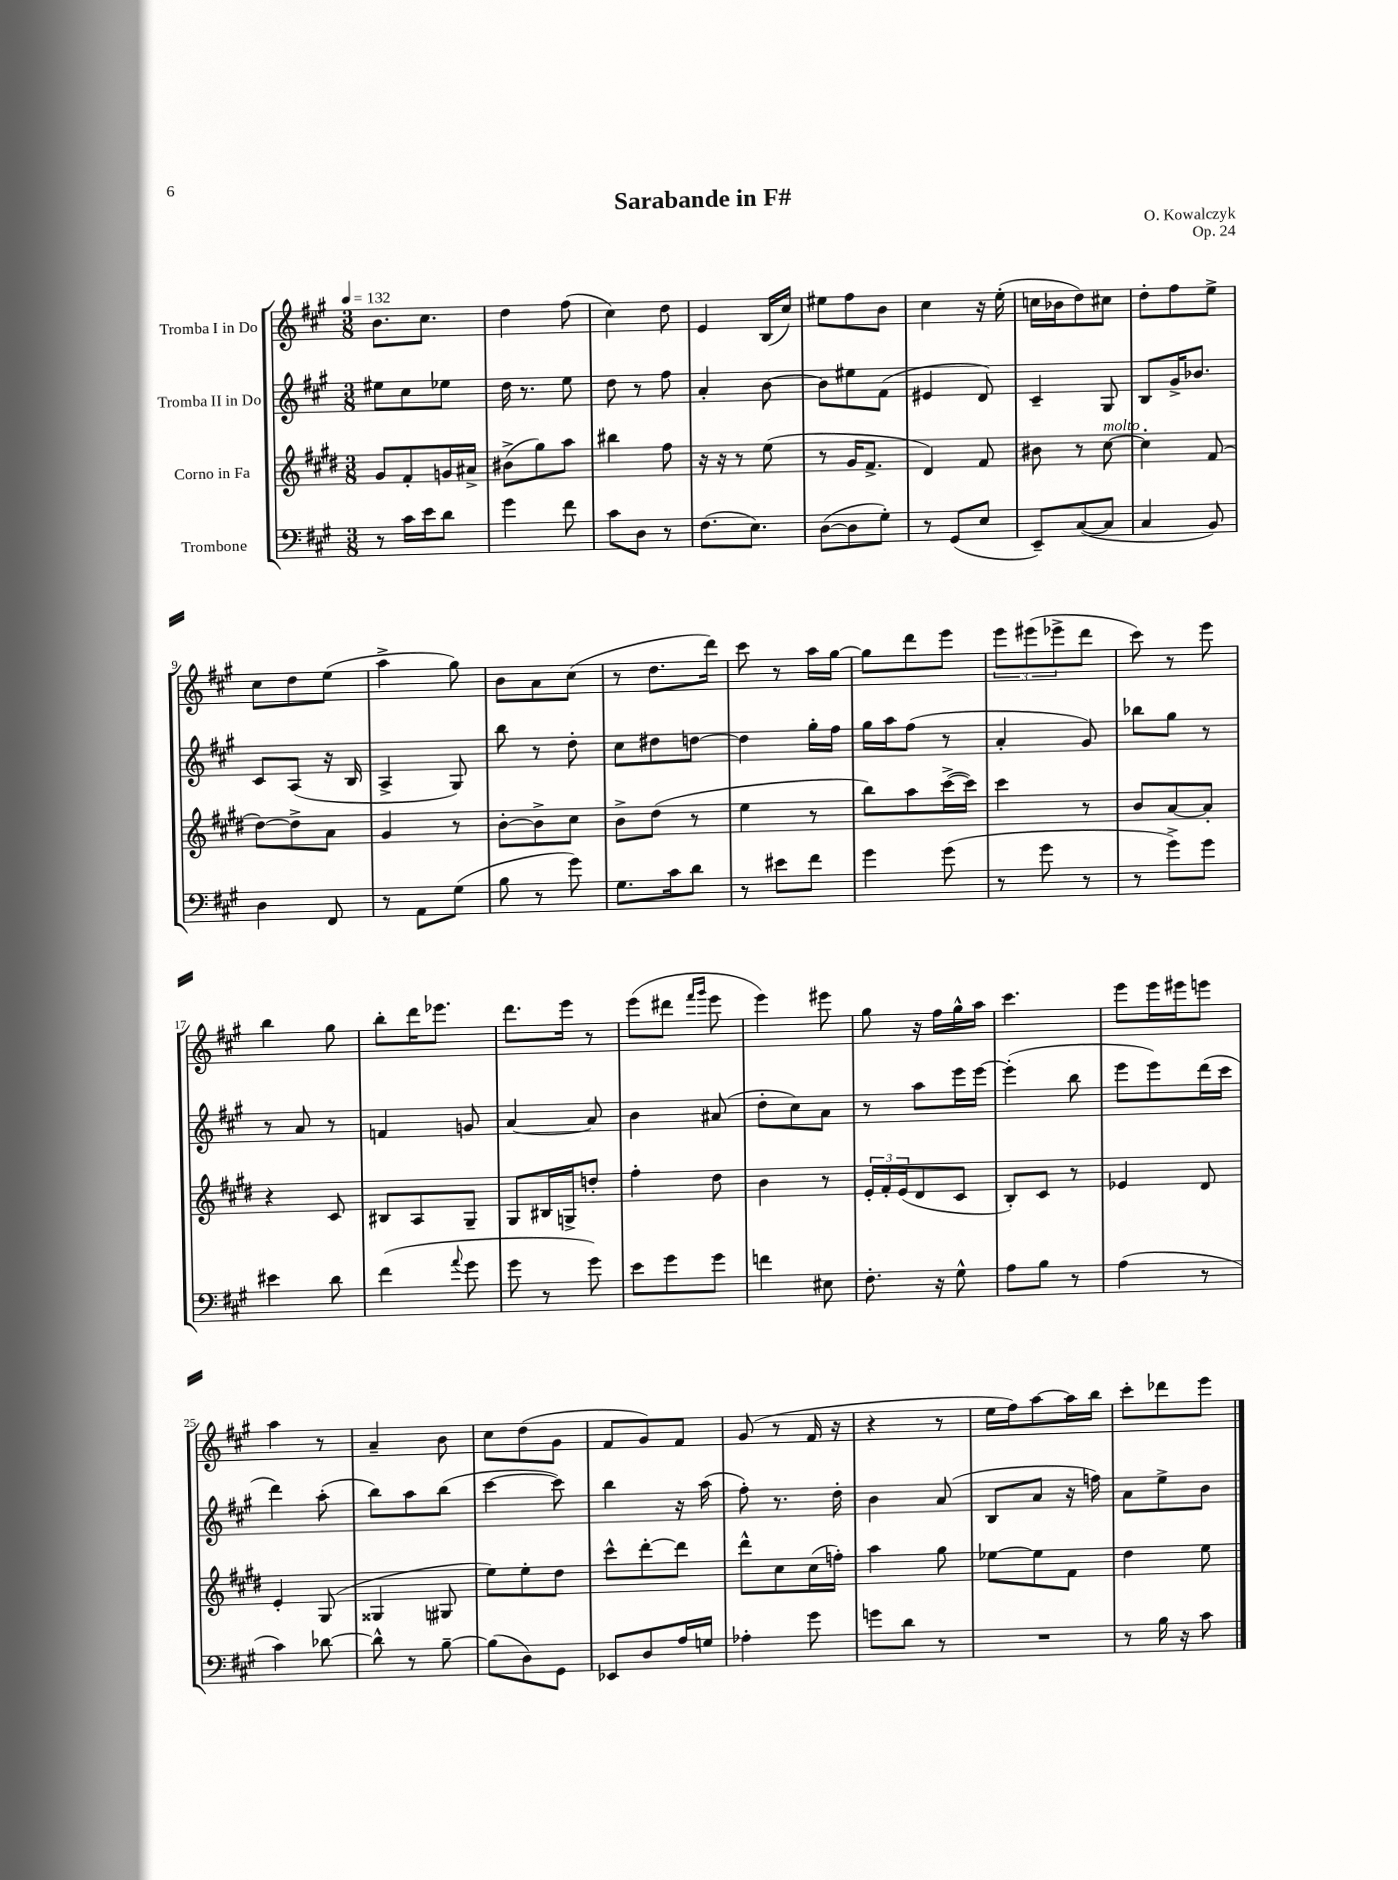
\header { title = "Sarabande in F#" composer = "O. Kowalczyk" opus = "Op. 24" }
<<
\new StaffGroup <<
\new Staff = "s0" \with { instrumentName = "Tromba I in Do" } {
    \clef treble \key a \major \numericTimeSignature \time 3/8 \tempo 4 = 132
    b'8. cis''8. |
    d''4 fis''8( |
    cis''4) d''8 |
    e'4 b16( cis''16) |
    eis''8 fis''8 b'8 |
    cis''4 r16 e''16-.( |
    c''16 bes'16 d''8) cis''8 |
    d''8-. fis''8 e''8-> |
    cis''8 d''8 e''8( |
    a''4-> gis''8) |
    b'8 a'8 cis''8( |
    r8 d''8. d'''16) |
    cis'''8 r8 a''16 gis''16~ |
    gis''8 d'''8 e'''8 |
    \tuplet 3/2 { e'''8 eis'''8( ees'''8-> } d'''8 |
    cis'''8) r8 e'''8 |
    b''4 gis''8 |
    b''8-. d'''16 ees'''8. |
    d'''8. e'''16 r8 |
    e'''8( dis'''8 \grace { fis'''16 gis'''16 } e'''8 |
    e'''4) eis'''8 |
    gis''8 r16 fis''16 gis''16-^ a''16 |
    cis'''4. |
    e'''8 e'''16 eis'''16 e'''8 |
    a''4 r8 |
    a'4-- b'8 |
    cis''8 d''8( gis'8 |
    fis'8 gis'8) fis'8 |
    gis'8( r8 fis'16 r16 |
    r4 r8 |
    e''16 fis''16) a''8~ a''16 b''16 |
    cis'''8-. des'''8 e'''8 \bar "|." |
}
\new Staff = "s1" \with { instrumentName = "Tromba II in Do" } {
    \clef treble \key a \major \numericTimeSignature \time 3/8
    eis''8 cis''8 ees''8 |
    d''16 r8. e''8 |
    d''8 r8 fis''8 |
    a'4-. b'8~ |
    b'8 eis''8 fis'8( |
    eis'4 d'8) |
    cis'4-- gis8 |
    b8 gis'16-> bes'8. |
    cis'8 a8( r16 b16 |
    a4-> gis8) |
    b''8 r8 d''8-. |
    cis''8 dis''8 d''8~ |
    d''4 gis''16-. fis''16 |
    gis''16 a''16 fis''8( r8 |
    a'4-. gis'8) |
    bes''8 gis''8 r8 |
    r8 a'8 r8 |
    f'4 g'8 |
    a'4~ a'8 |
    b'4 ais'8( |
    d''8-. cis''8) a'8 |
    r8 a''8 e'''16 e'''16~ |
    e'''4-.( b''8 |
    e'''8 e'''8) d'''16( cis'''16 |
    d'''4) a''8-.( |
    b''8) a''8 b''8( |
    cis'''4~ cis'''8) |
    b''4 r16 a''16( |
    fis''8-.) r8. d''16-. |
    b'4 a'8( |
    b8 a'8 r16 f''16) |
    a'8 e''8-> b'8 \bar "|." |
}
\new Staff = "s2" \with { instrumentName = "Corno in Fa" } {
    \clef treble \key e \major \numericTimeSignature \time 3/8
    gis'8 fis'8-. g'16 ais'16-> |
    bis'8->( gis''8) a''8 |
    bis''4 fis''8 |
    r16 r16 r8 e''8( |
    r8 gis'16 fis'8.-> |
    dis'4) fis'8 |
    bis'8 r8 cis''8~^\markup { \italic "molto" } |
    cis''4-. fis'8( |
    dis''8~) dis''8-> a'8 |
    gis'4 r8 |
    b'8~-. b'8-> cis''8 |
    b'8-> dis''8( r8 |
    e''4 r8 |
    b''8) a''8 cis'''16~->( cis'''16) |
    cis'''4 r8 |
    b'8 a'8~ a'8-. |
    r4 cis'8 |
    bis8 a8 gis8-- |
    gis8 bis16 g16-> d''8-. |
    fis''4-. dis''8 |
    b'4 r8 |
    \tuplet 3/2 { e'16-. fis'16-. e'16( } dis'8 cis'8 |
    b8-.) cis'8 r8 |
    ees'4 dis'8 |
    e'4-. gis8( |
    gisis4 gis8 |
    e''8) e''8-. dis''8 |
    cis'''8-^ dis'''8~-. dis'''8 |
    dis'''8-^ cis''8 cis''16( f''16-.) |
    a''4 gis''8 |
    ees''8~ ees''8 fis'8 |
    dis''4 e''8 \bar "|." |
}
\new Staff = "s3" \with { instrumentName = "Trombone" } {
    \clef bass \key a \major \numericTimeSignature \time 3/8
    r8 cis'16 e'16 d'8 |
    gis'4 fis'8 |
    cis'8 d8 r8 |
    fis8.( e8.) |
    d8~( d8 gis8-.) |
    r8 gis,8( e8 |
    e,8--) cis8~( cis8 |
    cis4 b,8) |
    d4 fis,8 |
    r8 a,8 gis8( |
    b8 r8 gis'8) |
    gis8. cis'16 d'8 |
    r8 eis'8 fis'8 |
    gis'4 gis'8( |
    r8 gis'8 r8 |
    r8 gis'8->) gis'8 |
    eis'4 d'8 |
    fis'4( \appoggiatura { a'8 } gis'8 |
    gis'8 r8 gis'8) |
    e'8 gis'8 gis'8 |
    f'4 eis8 |
    fis8.-. r16 gis8-^ |
    a8 b8 r8 |
    a4( r8 |
    cis'4) des'8~ |
    des'8-^ r8 b8~-- |
    b8( d8) gis,8 |
    ees,8 d8 a16 g16 |
    aes4-. gis'8 |
    g'8 d'8 r8 |
    R4. |
    r8 b16 r16 cis'8 \bar "|." |
}
>>
>>
